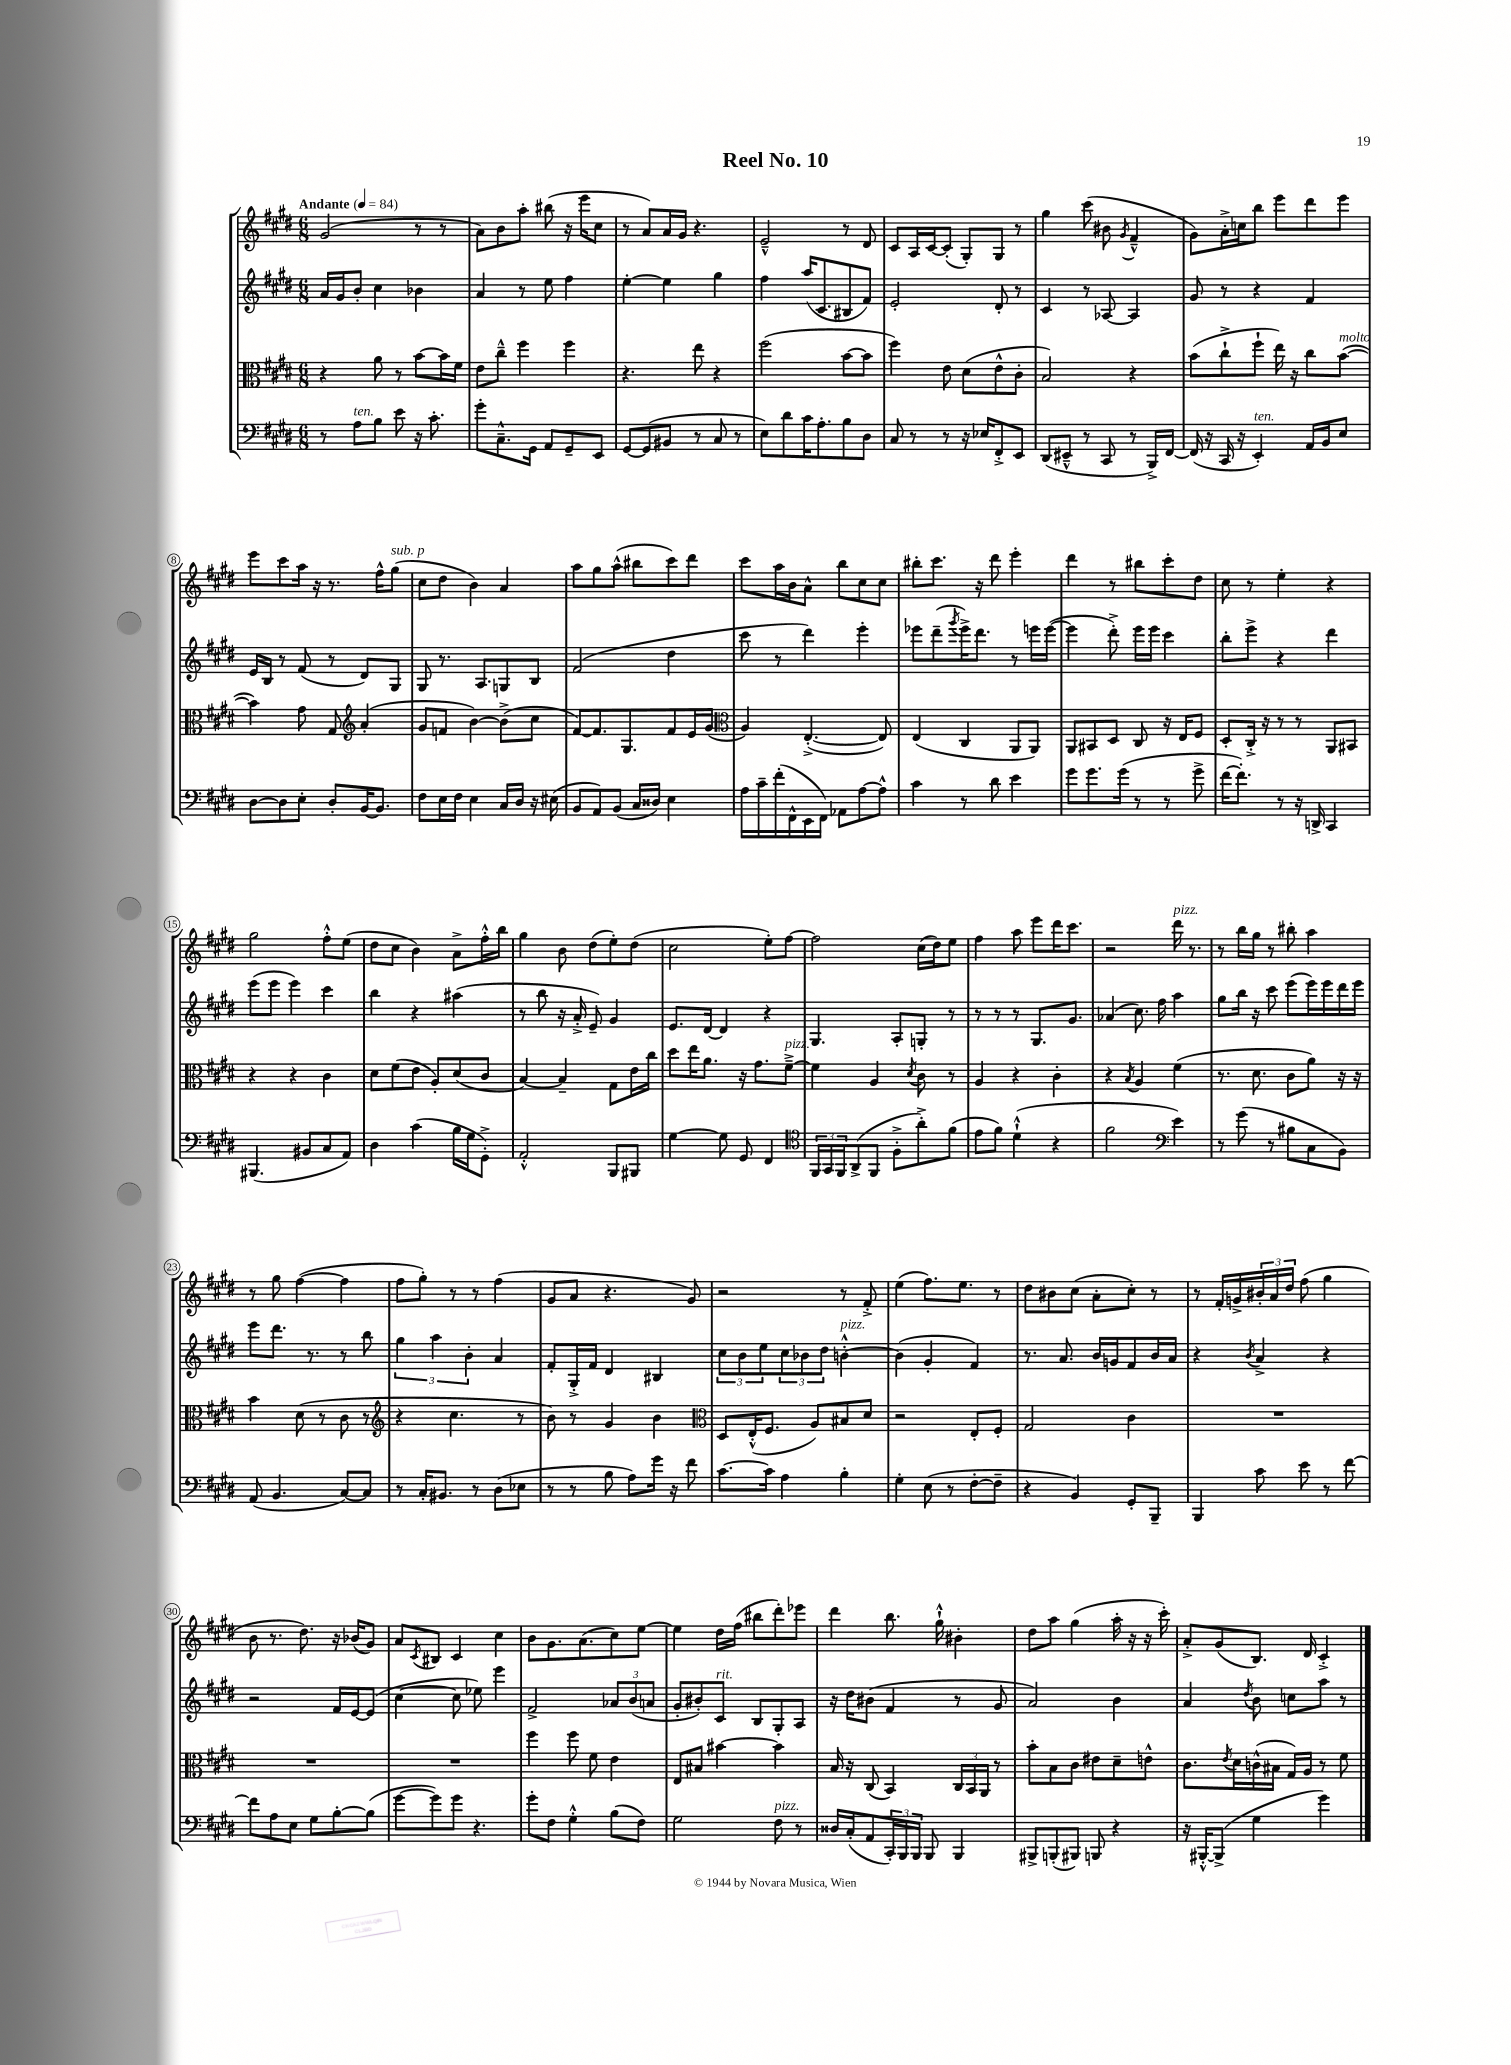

**kern	**kern	**kern	**kern
*staff4	*staff3	*staff2	*staff1
*clefF4	*clefC3	*clefG2	*clefG2
*k[f#c#g#d#]	*k[f#c#g#d#]	*k[f#c#g#d#]	*k[f#c#g#d#]
*M6/8	*M6/8	*M6/8	*M6/8
*MM84	*MM84	*MM84	*MM84
8r	4r	16a	(2g#
.	.	16g#	.
8A	.	8b'	.
8B	8a	4cc#	.
8e	8r	.	.
16r	[8b	4b-	8r
8.c#'	.	.	.
.	16b]	.	8r
.	16f#	.	.
=	=	=	=
8g#'	8e	4a	8a)
8.C#~^^	8cc#~^^	.	8b
.	4ff#	8r	8aa'
16GG#	.	.	.
8AA	.	8ee	(8bb#
8GG#~	4ff#	4ff#	16r
.	.	.	16eee
8EE	.	.	8cc#
=	=	=	=
[8GG#	4.r	[4ee'	8r
(8GG#]	.	.	8a)
8BB#	.	4ee]	16a
.	.	.	16g#
8r	8ee	.	4.r
8C#	4r	4gg#	.
8r	.	.	.
=	=	=	=
8E)	(2ff#	4ff#	2e~^^
8d#	.	.	.
16c#	.	(16aa	.
8.A'	.	8.c#	.
8B	[8b	8B#	8r
8D#	8b]	8f#)	8d#
=	=	=	=
8C#	4ff#)	2e'	8c#
8r	.	.	16A
.	.	.	[16c#
8r	8e	.	(8c#']
16r	(8d#	.	8G#')
16E-	.	.	.
8FF#'^	8e^^	8d#'	8G#
8EE	8c#'	8r	8r
=	=	=	=
(8DD#	2B)	4c#	4gg#
8EE#~^^	.	.	.
8r	.	8r	(8ccc#
8CC#	.	[8A-	8b#
.	.	.	8qg#
8r	4r	4A-]	4f#~^^
16BBB^)	.	.	.
[16FF#	.	.	.
=	=	=	=
(16FF#]	(8b	8g#	8g#)
16r	.	.	.
16CC#	8cc#`^	8r	16a'^
16r	.	.	16cc
4EE')	8ff#`	4r	8bb
.	16ee)	.	8eee
.	16r	.	.
16AA	8cc#	4f#	8ddd#
16BB	.	.	.
8E	([8b	.	8eee
=	=	=	=
[8D#	4b])	16e	8eee
.	.	16B	.
8D#]	.	8r	8ccc#
8E'	8g#	(8f#	16aa
.	.	.	16r
8D#'	8G#	8r	8.r
*	*clefG2	*	*
[16BB	(4a'	8d#)	.
8.BB]	.	.	16ff#^^
.	.	8G#	(8gg#
=	=	=	=
8F#	8g#	8G#	8cc#
16E	8f	8.r	8dd#
16F#	.	.	.
4E	[4b)	.	4b)
.	.	8.A	.
16C#	(8b^]	8G	4a
16D#	.	.	.
16r	8cc#	8B	.
(16E#	.	.	.
=	=	=	=
8BB	[8f#)	(2f#	8aa
8AA)	8.f#]	.	8gg#
(8BB	.	.	(8aa^^
.	8.G#	.	.
16C#	.	.	8bb#
16D##)	.	.	.
4E	8f#	4dd#	8ccc#)
.	16e	.	8ddd#
.	(16g#	.	.
=	=	=	=
*	*clefC3	*	*
16A	4A)	8ccc#	8ccc#
16c#~	.	.	.
(16f#'	.	8r	16aa
16FF#^^	.	.	16b
16EE	([4.E'^	4ddd#)	8a^^
16FF#)	.	.	.
8AA-	.	.	8bb
[8A	.	4eee'	8cc#
8A^^]	8E])	.	8cc#
=	=	=	=
4c#	(4E	8eee-	8bb#'
.	.	(8ddd#~	8.ccc#
.	.	8qggg#	.
8r	4C#	16eee-^)	.
.	.	8.ddd#	16r
8d#	.	.	8ddd#
4e	8AA	8r	4eee'
.	8AA)	16eee	.
.	.	([16eee	.
=	=	=	=
8g#	8AA	4eee]	4ddd#
8.g#	8BB#	.	.
.	8D#	8ddd#'^)	8r
(16g#	.	.	.
8r	8C#	16eee	8bb#
.	.	16eee	.
8r	16r	4ccc#	8ccc#'
.	16E	.	.
8g#^	8F#	.	8dd#
=	=	=	=
[16f#	8D#'	8bb'	8cc#
8.f#'])	.	.	.
.	16C#'^	8eee^	8r
.	16r	.	.
8r	8r	4r	4ee'
16r	8r	.	.
16DD^	.	.	.
4CC#	8AA	4ddd#	4r
.	8BB#	.	.
=	=	=	=
(4.BBB#	4r	(8eee	2gg#
.	.	8eee	.
.	4r	4eee)	.
8BB#	.	.	.
8C#	4c#	4ccc#	8ff#'^^
8AA)	.	.	(8ee
=	=	=	=
4D#	8d#	4bb	8dd#
.	(8f#	.	8cc#
(4c#	8e	4r	4b)
.	8A')	.	.
16B	(8d#	(4aa#	8a^
16G#	.	.	.
8GG#'^)	8c#	.	16ff#'^^
.	.	.	16bb
=	=	=	=
2AA'^^	[4B)	8r	4gg#
.	.	8bb	.
.	4B~]	16r	8b
.	.	16a'^	.
.	.	8e~)	(8dd#
8BBB	8G#	4g#	8ee')
8BBB#	16e	.	(8dd#
.	16cc#	.	.
=	=	=	=
[4G#	8dd#	8.e	2cc#
.	16ee	.	.
.	8.a	[16d#	.
8G#]	.	4d#]	.
8GG#	16r	.	.
.	8.g#	.	.
4FF#	.	4r	8ee')
.	[8f#~^	.	[8ff#
=	=	=	=
*clefC4	*	*	*
24FF#	4f#]	4.G#	2ff#]
24GG#	.	.	.
24FF#	.	.	.
(8AA^	.	.	.
8FF#	4A	.	.
8F#'^	.	8A'	.
.	8qd#	.	.
8a'^)	8c#	8G'	(16cc#
.	.	.	16dd#)
(8f#	8r	8r	8ee
=	=	=	=
8e	4A	8r	4ff#
8f#)	.	8r	.
(4d#`^^	4r	8r	8aa
.	.	8.G#	8eee
4r	4c#'	.	16ddd#
.	.	8.g#	8.ccc#
=	=	=	=
2f#	4r	(4a-	2r
.	8qB	.	.
.	4A	8.cc#)	.
.	.	16ff#	.
*clefF4	*	*	*
4e)	(4f#	4aa	16ddd#
.	.	.	8.r
=	=	=	=
8r	8.r	8gg#	8r
(8g#	.	16bb	16bb
.	8.d#	16r	16gg#
8r	.	8ccc#	8r
8B#	8c#	(8eee	8bb#'
8C#	8a)	16eee)	4aa
.	.	16eee	.
8BB)	16r	16ddd#	.
.	16r	16eee	.
=	=	=	=
(8AA	4b	8eee	8r
4.BB	.	8.ddd#	8gg#
.	(8d#	.	([4ff#
.	.	8.r	.
.	8r	.	.
[8C#)	8c#	8r	4ff#]
8C#]	8r	8bb	.
=	=	=	=
*	*clefG2	*	*
8r	4r	6gg#	8ff#
16C#'	.	.	8gg#')
.	.	6aa	.
8.BB#	.	.	.
.	4.cc#	.	8r
.	.	6b'	.
8r	.	.	8r
(8D#	.	4a	(4ff#
8E-	8r	.	.
=	=	=	=
8r	8b)	8f#'	8g#
8r	8r	16G#'^	8a
.	.	16f#	.
8B	4g#	4d#	4.r
8A)	.	.	.
16g#	4b	4B#	.
16r	.	.	.
8f#	.	.	8g#)
=	=	=	=
*	*clefC3	*	*
[8.c#	8D#	12cc#	2r
.	.	12b	.
.	(16E'^^	.	.
.	.	12ee	.
16c#]	8.F#	.	.
4A	.	12cc#	.
.	.	12b-	.
.	8A)	.	.
.	.	12dd#	.
4B'	8B#	[4b'^^	8r
.	8d#	.	8f#'^
=	=	=	=
4G#'	2r	(4b]	(4ee
(8E	.	4g#'	8.ff#)
8r	.	.	.
.	.	.	8.ee
[8F#'	8E'	4f#)	.
8F#~]	8F#'	.	8r
=	=	=	=
4r	2G#	8.r	8dd#
.	.	.	8b#
.	.	8.a	.
4BB)	.	.	(8cc#
.	.	16b	8a'
.	.	16g	.
8GG#'	4c#	8f#	8cc#')
8BBB~	.	16b	8r
.	.	16a	.
=	=	=	=
4BBB	2.r	4r	8r
.	.	.	16f#'
.	.	.	16g^
.	.	8qb	.
8c#	.	4a^	24b#'
.	.	.	24a
.	.	.	24dd#
8e	.	.	(8ff#
8r	.	4r	4gg#
[8f#	.	.	.
=	=	=	=
8f#]	2.r	2r	8b
8A	.	.	8.r
8E	.	.	.
.	.	.	8.dd#)
8G#	.	.	.
[8B'	.	16f#	16r
.	.	[16e	(16b-
(8B]	.	(8e]	8g#)
=	=	=	=
[8g#	2.r	[4cc#	8a
.	.	.	8qc#
8g#])	.	.	8B#
8g#	.	8cc#]	4c#
4.r	.	8ee-)	.
.	.	4eee	4cc#
=	=	=	=
8g#'	4ff#	2f#^	8b
8F#	.	.	8.g#
4G#'^^	8ff#	.	.
.	.	.	(8.a
.	8f#	.	.
(8B	4e	12a-	8cc#)
.	.	(12b	.
8F#)	.	.	[8ee
.	.	12a	.
=	=	=	=
2G#	8E	8g#'	4ee]
.	8B#	8b#')	.
.	[4b#	8c#	16dd#
.	.	.	(16ff#
.	.	8B	8bb#
8F#	4b#]	8G#'	8ddd#')
8r	.	8A	8eee-
=	=	=	=
16D##	16B	16r	4ddd#
(16C#'	16r	16dd#	.
8AA	(8C#	(8b#	.
24CC#')	4BB)	4f#	8.bb
24BBB	.	.	.
24BBB	.	.	.
8BBB	.	.	.
.	.	.	16gg#`^^
4BBB	24C#	8r	4b#'
.	24BB	.	.
.	24AA	.	.
.	8r	8g#	.
=	=	=	=
8BBB#^	8b'	2a)	8dd#
(8BBB'	8B	.	8aa
8BBB#)	8c#	.	(4gg#
8BBB	8e#	.	.
4r	8d#~	4b	16aa'
.	.	.	16r
.	8e^^	.	16r
.	.	.	16ccc#')
=	=	=	=
16r	8.c#	4a	8a'^
[16BBB#'^^	.	.	.
(8BBB#^]	.	.	(8g#
.	8qe	.	.
.	16d#	.	.
.	.	8qdd#	.
4G#	(16c^^	8b	8.B)
.	16B#	.	.
.	16G#)	8cc	.
.	16A	.	16d#
4g#)	8r	8aa	4c#'^
.	8f#	8r	.
==	==	==	==
*-	*-	*-	*-
